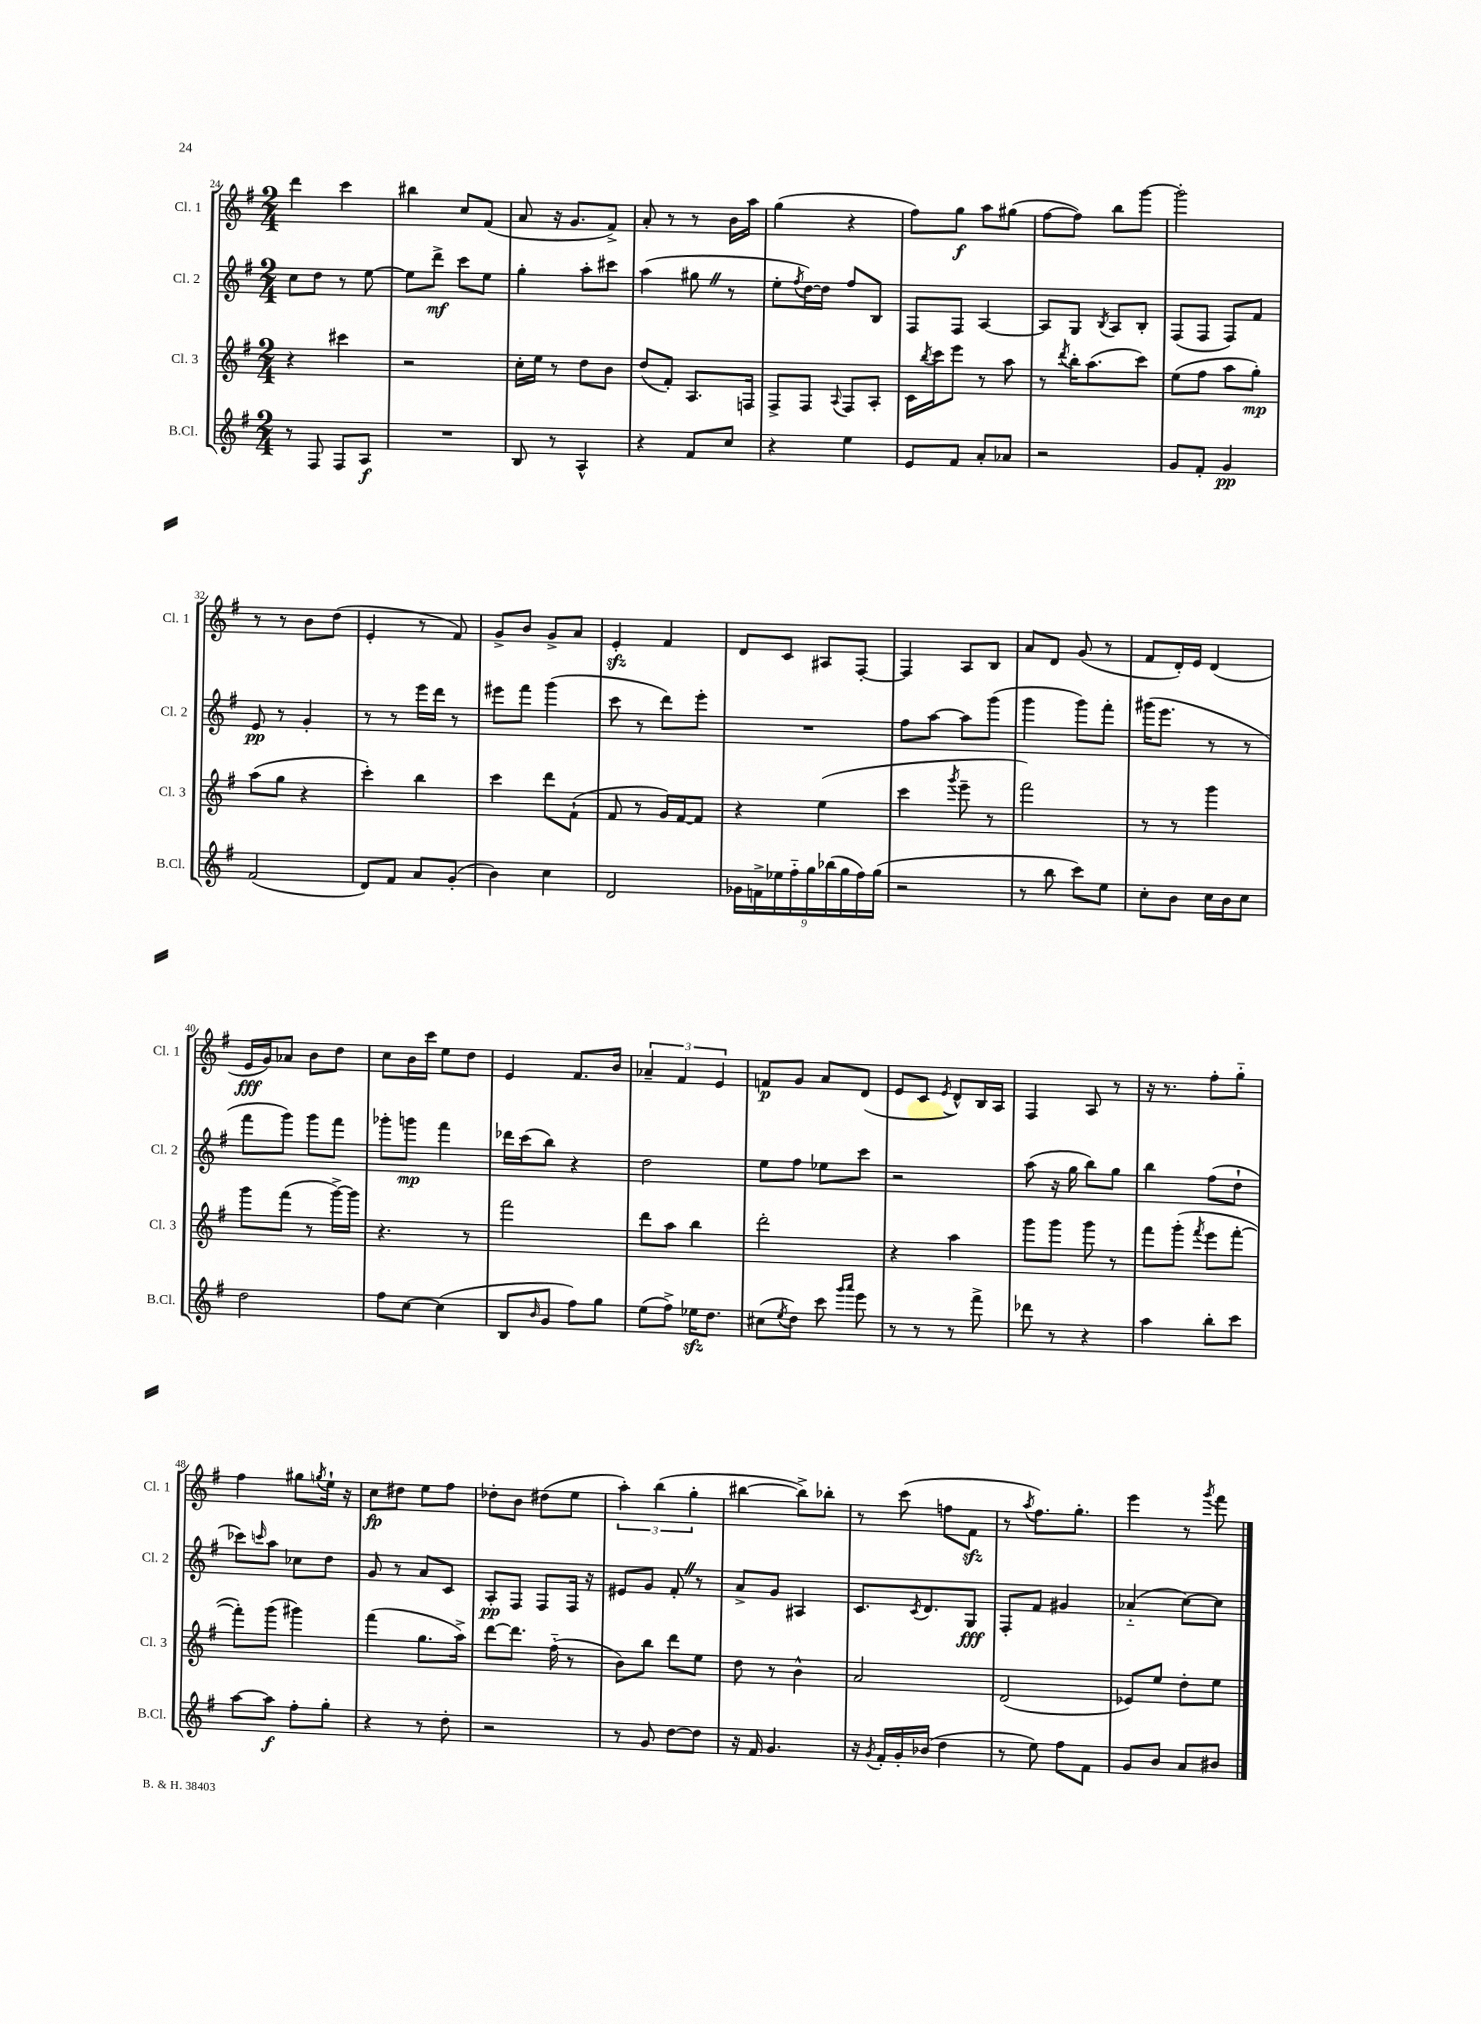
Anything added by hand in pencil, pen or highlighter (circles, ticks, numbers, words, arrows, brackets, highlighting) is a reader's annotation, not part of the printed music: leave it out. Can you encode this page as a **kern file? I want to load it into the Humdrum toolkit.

**kern	**dynam	**kern	**dynam	**kern	**dynam	**kern	**dynam
*part4	*part4	*part3	*part3	*part2	*part2	*part1	*part1
*staff4	*staff4	*staff3	*staff3	*staff2	*staff2	*staff1	*staff1
*I"B.Cl.	*	*I"Cl. 3	*	*I"Cl. 2	*	*I"Cl. 1	*
*I'B.Cl.	*	*I'Cl. 3	*	*I'Cl. 2	*	*I'Cl. 1	*
*clefG2	*	*clefG2	*	*clefG2	*	*clefG2	*
*k[f#]	*	*k[f#]	*	*k[f#]	*	*k[f#]	*
*M2/4	*	*M2/4	*	*M2/4	*	*M2/4	*
=24	=24	=24	=24	=24	=24	=24	=24
8r	.	4r	.	8cc\L	.	4ddd\	.
8F#/	.	.	.	8dd\J	.	.	.
8F#/L	.	4ccc#X\	.	8r	.	4ccc\	.
8A/J	f	.	.	[8ee\	.	.	.
=25	=25	=25	=25	=25	=25	=25	=25
2r	.	2r	.	8ee\L]	.	4bb#X\	.
.	.	.	.	8ddd^\J	mf	.	.
.	.	.	.	8ccc\L	.	8cc/L	.
.	.	.	.	8ee\J	.	(8f#/J	.
=26	=26	=26	=26	=26	=26	=26	=26
8B/	.	16cc'\LL	.	4gg'\	.	8a/	.
.	.	16ee\JJ	.	.	.	.	.
8r	.	8r	.	.	.	16r	.
.	.	.	.	.	.	8.g/L	.
4A^^/	.	8dd\L	.	8aa'\L	.	.	.
.	.	8b\J	.	8ccc#X\J	.	8f#^/J)	.
=27	=27	=27	=27	=27	=27	=27	=27
4r	.	(8dd/L	.	(4aa\	.	8a'/	.
.	.	8f#'/J)	.	.	.	8r	.
8f#/L	.	8.A/L	.	8gg#XZ\	.	8r	.
8cc/J	.	.	.	8r	.	16b\LL	.
.	.	16Fn/Jk	.	.	.	16aa\JJ	.
=28	=28	=28	=28	=28	=28	=28	=28
4r	.	8F#^/L	.	8ee'\L	.	(4gg\	.
.	.	.	.	8qff#/	.	.	.
.	.	8F#/J	.	[16dd\L)	.	.	.
.	.	.	.	16dd\JJ]	.	.	.
.	.	8qqA/	.	.	.	.	.
4ee\	.	8F#/L	.	8ff#/L	.	4r	.
.	.	8A'/J	.	8B/J	.	.	.
=29	=29	=29	=29	=29	=29	=29	=29
8e/L	.	16c\LL	.	8F#/L	.	8ff#\L)	.
.	.	8qbb/	.	.	.	.	.
.	.	16ccc\J	.	.	.	.	.
8f#/J	.	8eee\J	.	8F#/J	.	8gg\J	f
8a'/L	.	8r	.	[4A/	.	8aa\L	.
8a-X/J	.	8aa\	.	.	.	(8gg#X\J	.
=30	=30	=30	=30	=30	=30	=30	=30
2r	.	8r	.	8A/L]	.	[8ff#\L	.
.	.	8qddd/	.	.	.	.	.
.	.	16bb'\KL	.	8G/J	.	8ff#\J])	.
.	.	(8.aa\	.	.	.	.	.
.	.	.	.	8qB/	.	.	.
.	.	.	.	8A/L	.	8bb\L	.
.	.	8ccc\J)	.	8B'/J	.	[8ggg\J	.
=31	=31	=31	=31	=31	=31	=31	=31
8g/L	.	(8ee\L	.	(8F#/L	.	2ggg'\]	.
8f#'/J	.	8ff#\J	.	8F#/J	.	.	.
4g/	pp	8aa\L	.	8F#/L)	.	.	.
.	.	8gg'\J)	mp	8f#/J	.	.	.
!!LO:LB:g=z
=32	=32	=32	=32	=32	=32	=32	=32
(2f#/	.	(8aa\L	.	8e/	pp	8r	.
.	.	8gg\J	.	8r	.	8r	.
.	.	4r	.	4g'/	.	8b\L	.
.	.	.	.	.	.	(8dd\J	.
=33	=33	=33	=33	=33	=33	=33	=33
8d/L)	.	4ccc'\)	.	8r	.	4e'/	.
8f#/J	.	.	.	8r	.	.	.
8a/L	.	4bb\	.	16eee\LL	.	8r	.
.	.	.	.	16ddd\JJ	.	.	.
(8g'/J	.	.	.	8r	.	8f#/)	.
=34	=34	=34	=34	=34	=34	=34	=34
4b\)	.	4ccc\	.	8eee#X\L	.	8g^/L	.
.	.	.	.	8fff#\J	.	8b/J	.
4cc\	.	8ddd\L	.	(4ggg\	.	8g^/L	.
.	.	(8f#`\J	.	.	.	8a/J	.
=35	=35	=35	=35	=35	=35	=35	=35
2d/	.	8f#/	.	8ccc\	.	4ezz'/	.
.	.	8r	.	8r	.	.	.
.	.	16g/LL)	.	8ddd\L)	.	4f#/	.
.	.	[16f#/J	.	.	.	.	.
.	.	8f#/J]	.	8eee'\J	.	.	.
=36	=36	=36	=36	=36	=36	=36	=36
18g-X\LL	.	4r	.	2r	.	8d/L	.
18fn^\	.	.	.	.	.	.	.
18ee-X\	.	.	.	.	.	.	.
.	.	.	.	.	.	8c/J	.
18ff#\	.	.	.	.	.	.	.
18gg\	.	.	.	.	.	.	.
.	.	(4ee\	.	.	.	8A#X/L	.
(18bb-X\	.	.	.	.	.	.	.
18gg\	.	.	.	.	.	.	.
.	.	.	.	.	.	[8F#'/J	.
18ff#\)	.	.	.	.	.	.	.
(18gg\JJ	.	.	.	.	.	.	.
=37	=37	=37	=37	=37	=37	=37	=37
2r	.	4ccc\	.	8ff#\L	.	4F#/]	.
.	.	.	.	[8aa\J	.	.	.
.	.	8qggg/	.	.	.	.	.
.	.	8eee~\	.	8aa\L]	.	8A/L	.
.	.	8r	.	(8ggg\J	.	8B/J	.
=38	=38	=38	=38	=38	=38	=38	=38
8r	.	2fff#\)	.	4ggg\	.	8a/L	.
8bb\	.	.	.	.	.	8d/J	.
8ccc\L)	.	.	.	8ggg\L)	.	(8g/	.
8ee\J	.	.	.	8fff#'\J	.	8r	.
=39	=39	=39	=39	=39	=39	=39	=39
8cc'\L	.	8r	.	(16ggg#X\KL	.	8f#/L	.
.	.	.	.	8.eee\J	.	.	.
8b\J	.	8r	.	.	.	16d'/L)	.
.	.	.	.	.	.	16e/JJ	.
16cc\LL	.	4ggg\	.	8r	.	(4d/	.
16b\J	.	.	.	.	.	.	.
8cc\J	.	.	.	8r	.	.	.
!!LO:LB:g=z
=40	=40	=40	=40	=40	=40	=40	=40
2dd\	.	8ggg\L	.	8fff#\L	.	16e/LL	fff
.	.	.	.	.	.	16g/J)	.
.	.	(8fff#\J	.	8ggg\J)	.	8a-X/J	.
.	.	8r	.	8ggg\L	.	8b\L	.
.	.	[16ggg^\LL)	.	8fff#\J	.	8dd\J	.
.	.	16ggg\JJ]	.	.	.	.	.
=41	=41	=41	=41	=41	=41	=41	=41
8ff#\L	.	4.r	.	8ggg-X'\L	.	8cc\L	.
[8cc\J	.	.	.	8gggn\J	mp	16b\L	.
.	.	.	.	.	.	16ccc\JJ	.
(4cc\]	.	.	.	4fff#\	.	8ee\L	.
.	.	8r	.	.	.	8dd\J	.
=42	=42	=42	=42	=42	=42	=42	=42
8B/L	.	2fff#\	.	16ddd-X\LL	.	4e/	.
.	.	.	.	(16ccc\J	.	.	.
16qqb/	.	.	.	.	.	.	.
8g/J	.	.	.	8bb\J)	.	.	.
8ff#\L)	.	.	.	4r	.	8.f#/L	.
8gg\J	.	.	.	.	.	.	.
.	.	.	.	.	.	16b/Jk	.
=43	=43	=43	=43	=43	=43	=43	=43
(8ee\L	.	8ddd\L	.	2dd\	.	6a-X~/	.
8ff#^\J)	.	8aa\J	.	.	.	.	.
.	.	.	.	.	.	6f#/	.
16ee-Xzz\KL	.	4bb\	.	.	.	.	.
8.dd\J	.	.	.	.	.	.	.
.	.	.	.	.	.	6e/	.
=44	=44	=44	=44	=44	=44	=44	=44
(8cc#X\L	.	2ddd'\	.	8ee\L	.	8fn/L	p
8qee/	.	.	.	.	.	.	.
8dd\J)	.	.	.	8ff#\J	.	8g/J	.
8ccc\	.	.	.	8ee-X\L	.	8a/L	.
16qqggg/LL	.	.	.	.	.	.	.
16qqaaa/JJ	.	.	.	.	.	.	.
8eee\	.	.	.	8ccc\J	.	(8d/J	.
=45	=45	=45	=45	=45	=45	=45	=45
8r	.	4r	.	2r	.	8e/L	.
8r	.	.	.	.	.	8c/J	.
.	.	.	.	.	.	8qe/	.
8r	.	4aa\	.	.	.	8d^^/L)	.
8fff#^\	.	.	.	.	.	16B/L	.
.	.	.	.	.	.	16A/JJ	.
=46	=46	=46	=46	=46	=46	=46	=46
8ddd-X\	.	8ggg\L	.	(8aa\	.	4F#/	.
8r	.	8ggg\J	.	16r	.	.	.
.	.	.	.	16gg\	.	.	.
4r	.	8ggg\	.	8bb\L)	.	8A/	.
.	.	8r	.	8gg\J	.	8r	.
=47	=47	=47	=47	=47	=47	=47	=47
4aa\	.	8fff#\L	.	4bb\	.	16r	.
.	.	.	.	.	.	8.r	.
.	.	(8ggg'\J	.	.	.	.	.
.	.	8qfff#/	.	.	.	.	.
8bb'\L	.	8eee\L	.	(8ff#\L	.	8ff#'\L	.
8ccc\J	.	[8fff#'\J	.	8dd`\J	.	8gg\J	.
!!LO:LB:g=z
=48	=48	=48	=48	=48	=48	=48	=48
[8aa\L	.	8fff#'\L])	.	8ccc-X\L)	.	4ff#\	.
.	.	.	.	16qqcccn/	.	.	.
8aa\J]	f	(8ggg\J	.	8aa\J	.	.	.
8ff#'\L	.	4ggg#X\)	.	8cc-X\L	.	8gg#X\L	.
.	.	.	.	.	.	8qggn/	.
8gg'\J	.	.	.	8dd\J	.	16ee`\Jk	.
.	.	.	.	.	.	16r	.
=49	=49	=49	=49	=49	=49	=49	=49
4r	.	(4fff#\	.	8g/	.	8cc\L	fp
.	.	.	.	8r	.	8dd#X\J	.
8r	.	8.gg\L	.	8a/L	.	8ee\L	.
8dd'\	.	.	.	8c/J	.	8ff#\J	.
.	.	16aa^\Jk)	.	.	.	.	.
=50	=50	=50	=50	=50	=50	=50	=50
2r	.	[8ddd\L	.	8A'/L	pp	8dd-X'\L	.
.	.	8.ddd\J]	.	8F#/J	.	8b\J	.
.	.	.	.	8F#/L	.	(8dd#X\L	.
.	.	(16ff#\	.	.	.	.	.
.	.	8r	.	16F#/Jk	.	8ee\J	.
.	.	.	.	16r	.	.	.
=51	=51	=51	=51	=51	=51	=51	=51
8r	.	8b\L)	.	8e#X/L	.	6aa'\)	.
8g/	.	8bb\J	.	8g/J	.	.	.
.	.	.	.	.	.	(6bb\	.
[8dd\L	.	8ddd\L	.	8f#'Z/	.	.	.
.	.	.	.	.	.	6gg'\	.
8dd\J]	.	8ee\J	.	8r	.	.	.
=52	=52	=52	=52	=52	=52	=52	=52
16r	.	8dd\	.	8a^/L	.	[4bb#X\	.
16f#/	.	.	.	.	.	.	.
4.g/	.	8r	.	8g/J	.	.	.
.	.	4b^^\	.	4A#X/	.	8bb#^\L])	.
.	.	.	.	.	.	8bb-X'\J	.
=53	=53	=53	=53	=53	=53	=53	=53
16r	.	2a/	.	8.c/L	.	8r	.
8qg/	.	.	.	.	.	.	.
16f#'/LL	.	.	.	.	.	.	.
16g'/	.	.	.	.	.	(8ccc\	.
.	.	.	.	8qc/	.	.	.
(16b-X/JJ	.	.	.	8.d/	.	.	.
4dd\	.	.	.	.	.	8ffn\L	.
.	.	.	.	8G/J	fff	8f#zz\J	.
=54	=54	=54	=54	=54	=54	=54	=54
8r	.	(2d/	.	8F#'/L	.	8r	.
.	.	.	.	.	.	8qaa/	.
8ee\)	.	.	.	8f#/J	.	8.ff#\L)	.
8ff#\L	.	.	.	4g#X/	.	.	.
.	.	.	.	.	.	8.gg'\J	.
8f#\J	.	.	.	.	.	.	.
=55	=55	=55	=55	=55	=55	=55	=55
8g/L	.	8e-X/L)	.	(4a-X/	.	4eee\	.
8b/J	.	8ee/J	.	.	.	.	.
8a/L	.	8dd'\L	.	[8cc\L)	.	8r	.
.	.	.	.	.	.	8qggg/	.
8b#X/J	.	8ee\J	.	8cc\J]	.	8fff#\	.
==	==	==	==	==	==	==	==
*-	*-	*-	*-	*-	*-	*-	*-
